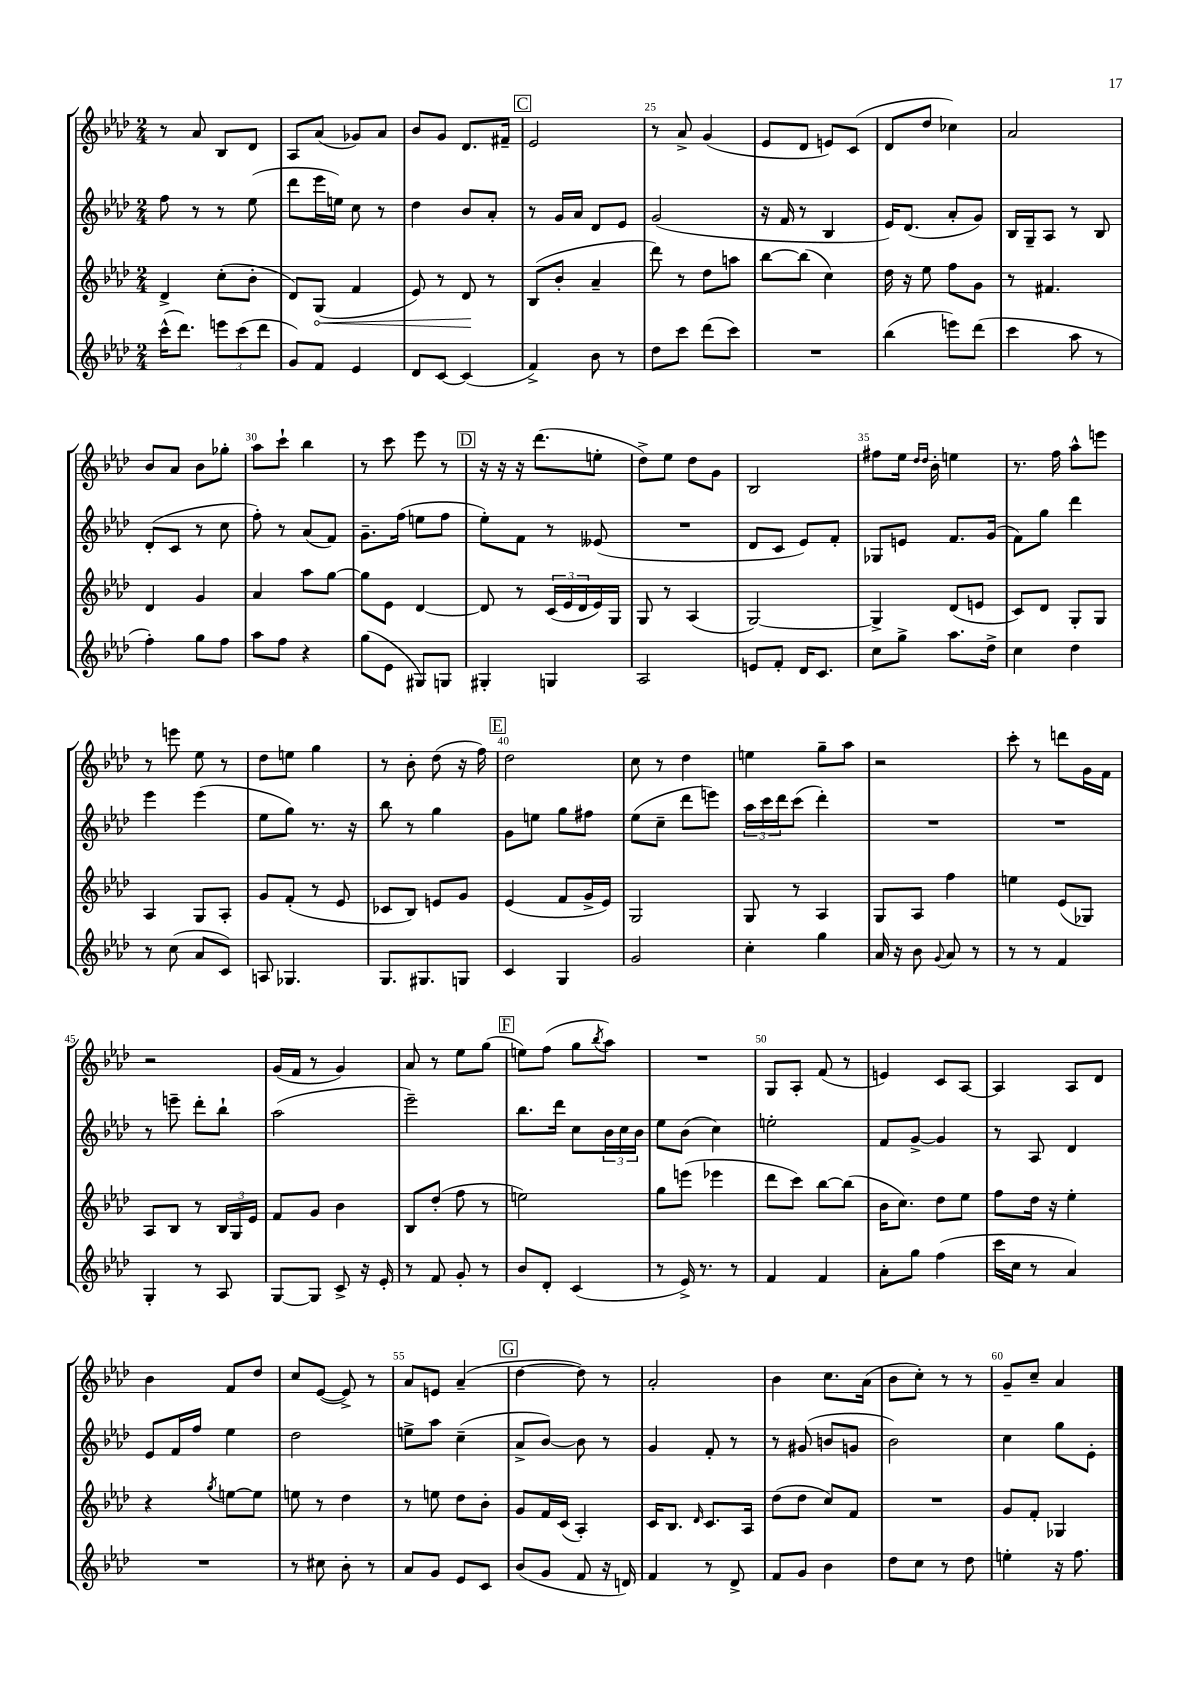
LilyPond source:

<<
\new StaffGroup <<
\new Staff = "s0" {
    \clef treble \key aes \major \numericTimeSignature \time 2/4
    r8 aes'8 bes8 des'8 |
    aes8 aes'8( ges'8) aes'8 |
    bes'8 g'8 des'8. fis'16-- |
    \mark \markup { \box "C" } ees'2 |
    r8 aes'8-> g'4( |
    ees'8 des'8 e'8) c'8( |
    des'8 des''8 ces''4) |
    aes'2 |
    bes'8 aes'8 bes'8 ges''8-. |
    aes''8 c'''8-! bes''4 |
    r8 c'''8 ees'''8 r8 |
    \mark \markup { \box "D" } r16 r16 r16 des'''8.( e''8-. |
    des''8->) ees''8 des''8 g'8 |
    bes2 |
    fis''8 ees''16 \grace { des''16 des''16 } bes'16-. e''4 |
    r8. f''16 aes''8-^ e'''8 |
    r8 e'''8 ees''8 r8 |
    des''8 e''8 g''4 |
    r8 bes'8-. des''8( r16 f''16) |
    \mark \markup { \box "E" } des''2 |
    c''8 r8 des''4 |
    e''4 g''8-- aes''8 |
    r2 |
    c'''8-. r8 d'''8 g'16 f'16 |
    r2 |
    g'16( f'16 r8 g'4) |
    aes'8 r8 ees''8 g''8( |
    \mark \markup { \box "F" } e''8) f''8( g''8 \acciaccatura { bes''8 } aes''8) |
    R2 |
    g8 aes8-. f'8( r8 |
    e'4) c'8 aes8~ |
    aes4 aes8 des'8 |
    bes'4 f'8 des''8 |
    c''8 ees'8~( ees'8->) r8 |
    aes'8 e'8 aes'4--( |
    \mark \markup { \box "G" } des''4~ des''8) r8 |
    aes'2-. |
    bes'4 c''8. aes'16( |
    bes'8 c''8-.) r8 r8 |
    g'8-- c''8-- aes'4 \bar "|." |
}
\new Staff = "s1" {
    \clef treble \key aes \major \numericTimeSignature \time 2/4
    f''8 r8 r8 ees''8( |
    des'''8 ees'''16 e''16) c''8 r8 |
    des''4 bes'8 aes'8-. |
    \mark \markup { \box "C" } r8 g'16 aes'16 des'8 ees'8 |
    g'2( |
    r16 f'16 r8 bes4 |
    ees'16) des'8.( aes'8-. g'8) |
    bes16 g16-- aes8 r8 bes8 |
    des'8-.( c'8 r8 c''8 |
    f''8-.) r8 aes'8( f'8) |
    g'8.-- f''16( e''8 f''8 |
    \mark \markup { \box "D" } ees''8-.) f'8 r8 eeses'8( |
    R2 |
    des'8 c'8 ees'8) f'8-. |
    ges8 e'8 f'8. g'16( |
    f'8) g''8 des'''4 |
    ees'''4 ees'''4( |
    ees''8 g''8) r8. r16 |
    bes''8 r8 g''4 |
    \mark \markup { \box "E" } g'8 e''8 g''8 fis''8 |
    ees''8( c''8-- des'''8 e'''8) |
    \tuplet 3/2 { aes''16 c'''16 des'''16 } c'''8( des'''4-.) |
    R2 |
    R2 |
    r8 e'''8-- des'''8-. bes''8-! |
    aes''2( |
    ees'''2--) |
    \mark \markup { \box "F" } bes''8. des'''16 c''8 \tuplet 3/2 { bes'16 c''16 bes'16 } |
    ees''8 bes'8( c''4) |
    e''2-. |
    f'8 g'8~-> g'4 |
    r8 aes8 des'4 |
    ees'8 f'16 f''16 ees''4 |
    des''2 |
    e''8-> aes''8 c''4--( |
    \mark \markup { \box "G" } aes'8-> bes'8~) bes'8 r8 |
    g'4 f'8-. r8 |
    r8 gis'8( b'8 g'8 |
    bes'2) |
    c''4 g''8 ees'8-. \bar "|." |
}
\new Staff = "s2" {
    \clef treble \key aes \major \numericTimeSignature \time 2/4
    des'4-> c''8-.( bes'8-. |
    des'8) \once \override Hairpin.circled-tip = ##t g8\<( f'4 |
    ees'8) r8 des'8\! r8 |
    \mark \markup { \box "C" } bes8( bes'8-. aes'4-- |
    des'''8) r8 des''8 a''8 |
    bes''8~ bes''8( c''4) |
    des''16 r16 ees''8 f''8 g'8 |
    r8 fis'4. |
    des'4 g'4 |
    aes'4 aes''8 g''8~ |
    g''8 ees'8 des'4~ |
    \mark \markup { \box "D" } des'8 r8 \tuplet 3/2 { c'16( ees'16 des'16 } ees'16) g16 |
    g8 r8 aes4( |
    g2~) |
    g4-> des'8( e'8 |
    c'8) des'8 g8-. g8 |
    aes4 g8 aes8-. |
    g'8 f'8-.( r8 ees'8 |
    ces'8 bes8) e'8 g'8 |
    \mark \markup { \box "E" } ees'4( f'8 g'16-> ees'16) |
    g2 |
    g8 r8 aes4 |
    g8 aes8 f''4 |
    e''4 ees'8( ges8) |
    aes8 bes8 r8 \tuplet 3/2 { bes16 g16 ees'16 } |
    f'8 g'8 bes'4 |
    bes8 des''8-.( f''8 r8 |
    \mark \markup { \box "F" } e''2) |
    g''8 e'''8( ees'''4 |
    des'''8 c'''8) bes''8~ bes''8( |
    bes'16 c''8.) des''8 ees''8 |
    f''8 des''16 r16 ees''4-. |
    r4 \acciaccatura { g''8 } e''8~ e''8 |
    e''8 r8 des''4 |
    r8 e''8 des''8 bes'8-. |
    \mark \markup { \box "G" } g'8 f'16 c'16( aes4-.) |
    c'16 bes8. \grace { des'16 } c'8. aes16 |
    des''8( des''8 c''8) f'8 |
    R2 |
    g'8 f'8-. ges4 \bar "|." |
}
\new Staff = "s3" {
    \clef treble \key aes \major \numericTimeSignature \time 2/4
    c'''16-^( des'''8.) \tuplet 3/2 { e'''8 c'''8( des'''8 } |
    g'8) f'8 ees'4 |
    des'8 c'8~ c'4( |
    \mark \markup { \box "C" } f'4->) bes'8 r8 |
    des''8 c'''8 des'''8( c'''8) |
    R2 |
    bes''4( e'''8) des'''8( |
    c'''4 aes''8 r8 |
    f''4-.) g''8 f''8 |
    aes''8 f''8 r4 |
    g''8( ees'8 gis8) g8 |
    \mark \markup { \box "D" } gis4-. g4 |
    aes2 |
    e'8 f'8-. des'16 c'8. |
    c''8 g''8-> aes''8. des''16-> |
    c''4 des''4 |
    r8 c''8( aes'8 c'8) |
    a8 ges4. |
    g8. gis8. g8 |
    \mark \markup { \box "E" } c'4 g4 |
    g'2 |
    c''4-. g''4 |
    aes'16 r16 bes'8 \appoggiatura { g'8 } aes'8 r8 |
    r8 r8 f'4 |
    g4-. r8 aes8 |
    g8~ g8 c'8-> r16 ees'16-. |
    r8 f'8 g'8-. r8 |
    \mark \markup { \box "F" } bes'8 des'8-. c'4( |
    r8 ees'16->) r8. r8 |
    f'4 f'4 |
    aes'8-. g''8 f''4( |
    c'''16 c''16 r8 aes'4) |
    R2 |
    r8 cis''8 bes'8-. r8 |
    aes'8 g'8 ees'8 c'8 |
    \mark \markup { \box "G" } bes'8( g'8 f'8 r16 d'16) |
    f'4 r8 des'8-> |
    f'8 g'8 bes'4 |
    des''8 c''8 r8 des''8 |
    e''4-. r16 f''8. \bar "|." |
}
>>
>>
\layout { \context { \Score currentBarNumber = #21 \override BarNumber.break-visibility = ##(#f #t #t) barNumberVisibility = #(every-nth-bar-number-visible 5) } }
